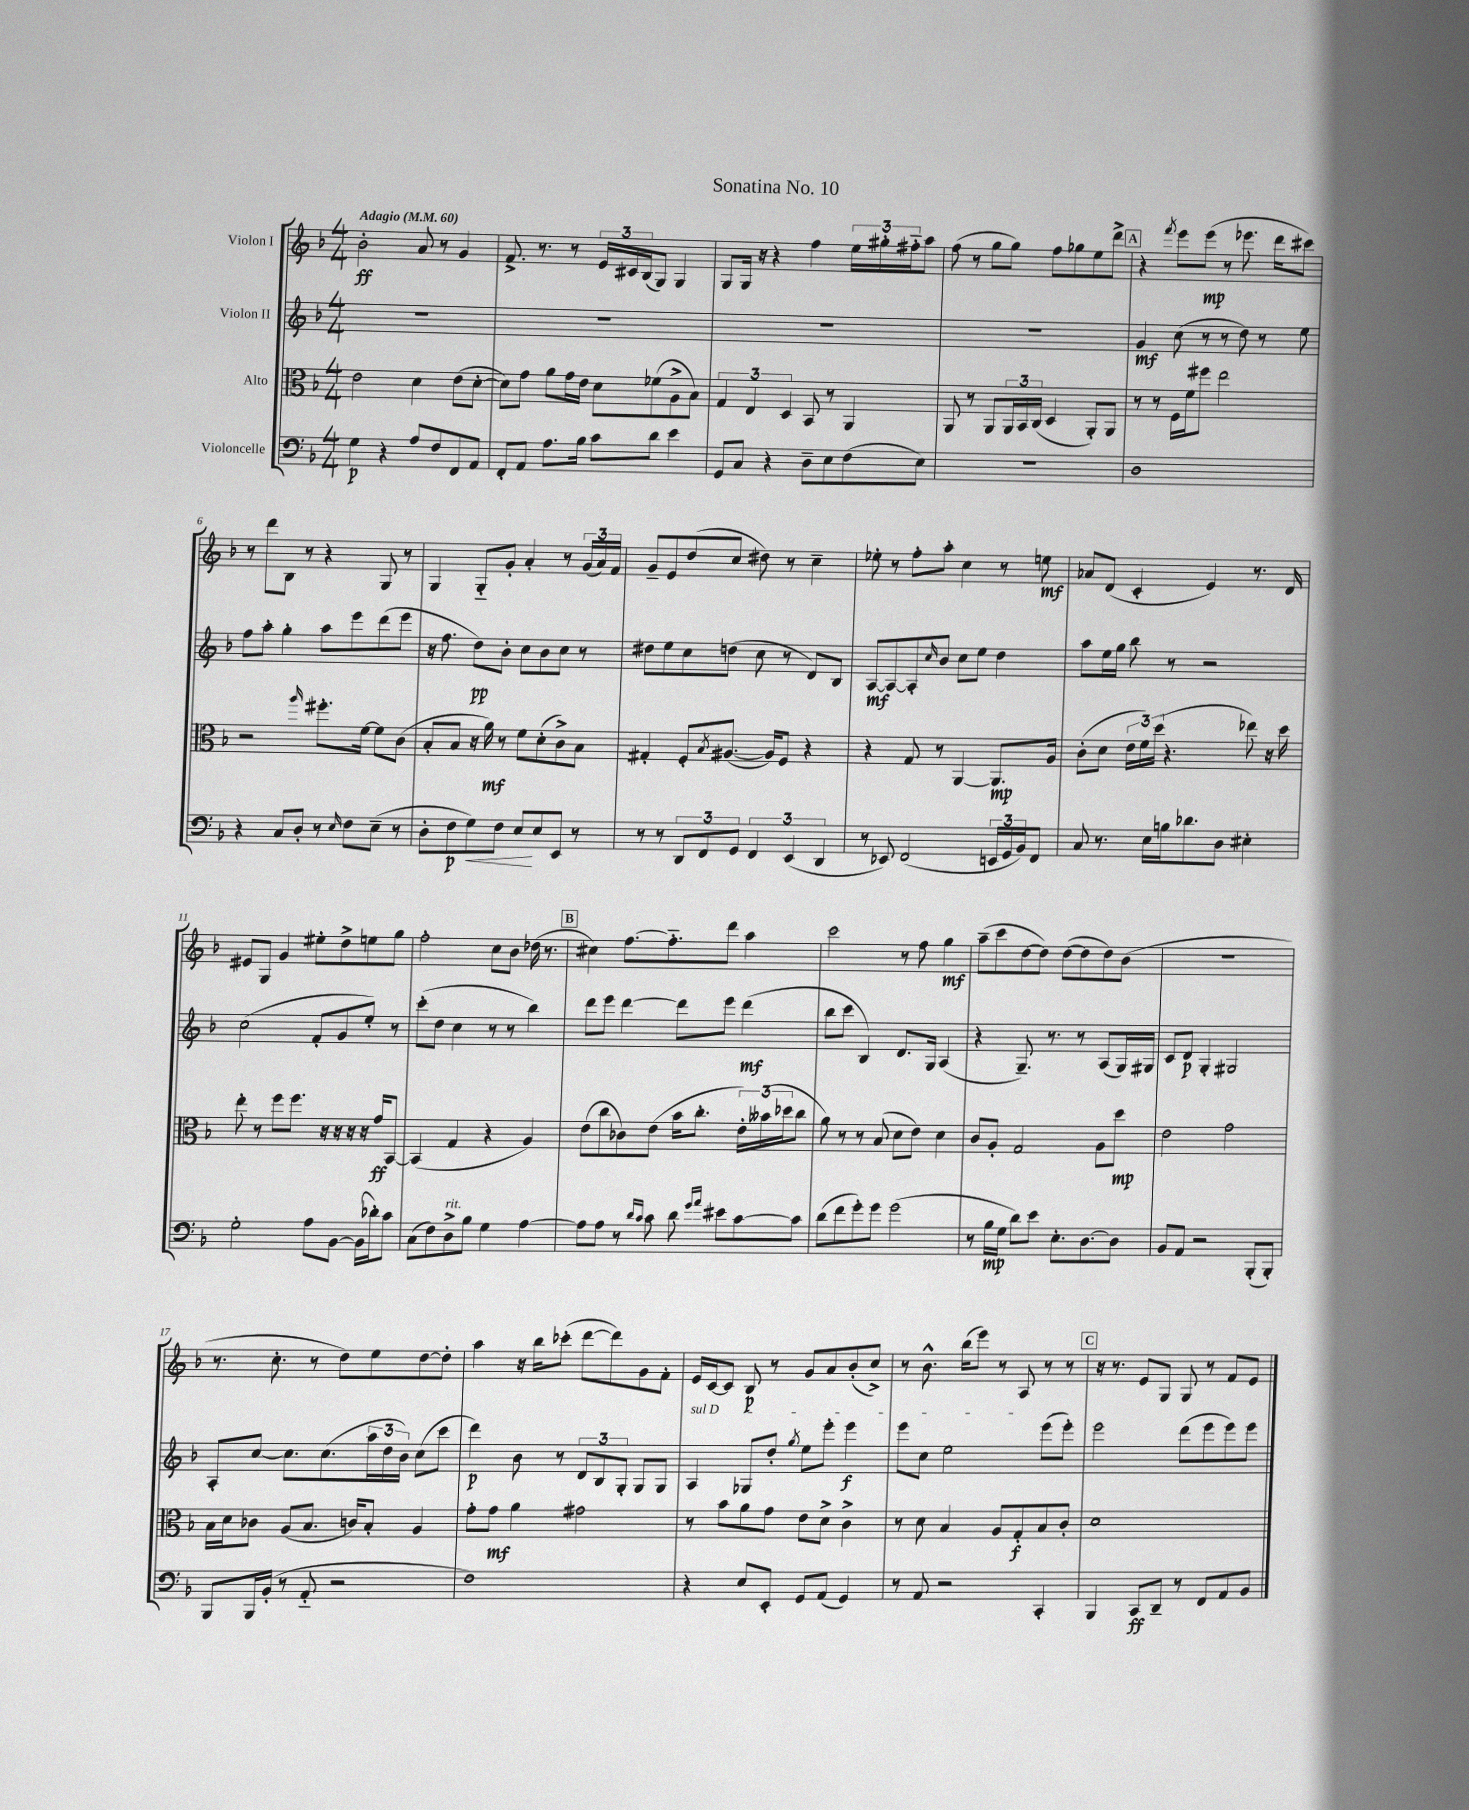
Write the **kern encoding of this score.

**kern	**dynam	**kern	**dynam	**kern	**dynam	**kern	**dynam
*part4	*part4	*part3	*part3	*part2	*part2	*part1	*part1
*staff4	*staff4	*staff3	*staff3	*staff2	*staff2	*staff1	*staff1
*I"Violoncelle	*	*I"Alto	*	*I"Violon II	*	*I"Violon I	*
*clefF4	*	*clefC3	*	*clefG2	*	*clefG2	*
*k[b-]	*	*k[b-]	*	*k[b-]	*	*k[b-]	*
*M4/4	*	*M4/4	*	*M4/4	*	*M4/4	*
*MM60	*	*MM60	*	*MM60	*	*MM60	*
=1	=1	=1	=1	=1	=1	=1	=1
!	!	!	!	!	!	!LO:TX:a:B:t=Adagio	!
4G\	p	2e\	.	1r	.	2b-'\	ff
4r	.	.	.	.	.	.	.
8A/L	.	4d\	.	.	.	8a/	.
8F/	.	.	.	.	.	8r	.
8FF/	.	(8e\L	.	.	.	4g/	.
8AA/J	.	[8d'\J	.	.	.	.	.
=2	=2	=2	=2	=2	=2	=2	=2
8FF'/L	.	8d\L])	.	1r	.	8.f^/	.
8AA/J	.	8g\J	.	.	.	.	.
.	.	.	.	.	.	8.r	.
8.A\L	.	8a\L	.	.	.	.	.
.	.	16g\L	.	.	.	8r	.
16B-\Jk	.	16e\JJ	.	.	.	.	.
8c\L	.	8d\L	.	.	.	24e/LL	.
.	.	.	.	.	.	24c#X/	.
.	.	.	.	.	.	(24B-/J	.
8d\J	.	(8f-X\	.	.	.	8G/J)	.
4e\	.	8A^\	.	.	.	4G/	.
.	.	8B-\J)	.	.	.	.	.
=3	=3	=3	=3	=3	=3	=3	=3
8GG/L	.	6G/	.	1r	.	8G/L	.
8C/J	.	.	.	.	.	16G/Jk	.
.	.	6E/	.	.	.	.	.
.	.	.	.	.	.	16r	.
4r	.	.	.	.	.	4r	.
.	.	6D/	.	.	.	.	.
8D~\L	.	8BB-/	.	.	.	4ff\	.
8E\	.	8r	.	.	.	.	.
(8F\	.	4AA/	.	.	.	24ee\LL	.
.	.	.	.	.	.	24gg#X'\	.
.	.	.	.	.	.	24ff#X\J	.
8E\J)	.	.	.	.	.	8aa\J	.
=4	=4	=4	=4	=4	=4	=4	=4
1r	.	8AA/	.	1r	.	(8ff\	.
.	.	8r	.	.	.	8r	.
.	.	8AA/L	.	.	.	8gg\L	.
.	.	24AA/L	.	.	.	8gg\J)	.
.	.	24BB-/	.	.	.	.	.
.	.	(24C/JJ	.	.	.	.	.
.	.	4D/	.	.	.	8ff\L	.
.	.	.	.	.	.	8gg-X\	.
.	.	8AA'/L)	.	.	.	8ee\	.
.	.	8AA/J	.	.	.	8ddd^\J	.
!!LO:REH:place=s1:t=A
=5	=5	=5	=5	=5	=5	=5	=5
1D	.	8r	.	4g/	mf	4r	.
.	.	8r	.	.	.	.	.
.	.	.	.	.	.	8qfff/	.
.	.	16F\LL	.	(8cc\	.	8eee\L	.
.	.	16f\J	.	.	.	.	.
.	.	8ff#X\J	.	8r	.	(8eee\J	mp
.	.	2ee\	.	8r	.	8r	.
.	.	.	.	8dd\)	.	8.eee-X\	.
.	.	.	.	8r	.	.	.
.	.	.	.	.	.	16ddd\KL	.
.	.	.	.	8ee\	.	8ccc#X\J)	.
!!LO:LB:g=z
=6	=6	=6	=6	=6	=6	=6	=6
4r	.	2r	.	8ff\L	.	8r	.
.	.	.	.	8aa'\J	.	8ddd\L	.
8C/L	.	.	.	4gg'\	.	8B-\J	.
8D'/J	.	.	.	.	.	8r	.
.	.	16qqaa/	.	.	.	.	.
8r	.	8.ff#X'\L	.	8aa\L	.	4r	.
16qqE/	.	.	.	.	.	.	.
8F\L	.	.	.	8eee\	.	.	.
.	.	[16f\Jk	.	.	.	.	.
(8E~\J	.	8f\L]	.	(8ddd\	.	8G/	.
8r	.	(8c\J	.	8eee\J	.	8r	.
=7	=7	=7	=7	=7	=7	=7	=7
8D'\L	.	8B-'/L	.	16r	.	4G/	.
.	.	.	.	8.ff\	.	.	.
8F\	p	8B-/J	.	.	.	.	.
!	!LO:HP:b	!	!	!	!	!	!
8G\)	<	16r	.	8dd\L)	pp	8G/L	.
.	.	16a\)	mf	.	.	.	.
8F\J	.	8r	.	8b-'\J	.	8g'/J	.
8E/L	.	8f\L	.	8cc\L	.	4a'/	.
8E/	[	(8d'\	.	8b-\	.	.	.
8EE/J	.	8c^\)	.	8cc\J	.	8r	.
8r	.	8B-\J	.	8r	.	(24g/LL	.
.	.	.	.	.	.	24a/)	.
.	.	.	.	.	.	24f/JJ	.
=8	=8	=8	=8	=8	=8	=8	=8
8r	.	4G#X'/	.	8dd#X\L	.	8g~/L	.
8r	.	.	.	8ee\	.	8e/	.
12DD/L	.	8F'/L	.	8cc\	.	(8dd/	.
12FF/	.	.	.	.	.	.	.
.	.	8qB-/	.	.	.	.	.
.	.	([8.A#X/J	.	(8ddn\J	.	8cc/J	.
12GG/J	.	.	.	.	.	.	.
6FF/	.	.	.	8cc\	.	8dd#X\)	.
.	.	16A#/KL])	.	.	.	.	.
.	.	8F/J	.	8r	.	8r	.
(6EE/	.	.	.	.	.	.	.
.	.	4r	.	8d/L)	.	4cc~\	.
6DD/	.	.	.	.	.	.	.
.	.	.	.	8B-/J	.	.	.
=9	=9	=9	=9	=9	=9	=9	=9
8r	.	4r	.	[8A/L	mf	8ee-X'\	.
8EE-X/)	.	.	.	8A/_	.	8r	.
(2FF/	.	8G/	.	8A'/]	.	8ff'\L	.
.	.	.	.	16qqcc/	.	.	.
.	.	8r	.	8b-/J	.	8aa'\J	.
.	.	[4AA/	.	8cc\L	.	4cc\	.
.	.	.	.	8ee\J	.	.	.
24EEn/LL	.	8.AA/L]	mp	4dd\	.	8r	.
24GG/	.	.	.	.	.	.	.
24BB-/J)	.	.	.	.	.	.	.
8FF/J	.	.	.	.	.	8een\	mf
.	.	16A/Jk	.	.	.	.	.
=10	=10	=10	=10	=10	=10	=10	=10
8C/	.	(8c'\L	.	8aa\L	.	8a-X/L	.
8.r	.	8d\J	.	16ee\L	.	(8d/J	.
.	.	.	.	16gg\JJ	.	.	.
.	.	24e\LL	.	8bb-\	.	4c'/	.
.	.	24f\)	.	.	.	.	.
16E\LL	.	.	.	.	.	.	.
.	.	(24dd\JJ	.	.	.	.	.
16Bn\J	.	4.r	.	8r	.	.	.
8.d-X\	.	.	.	.	.	.	.
.	.	.	.	2r	.	4e/)	.
8D\J	.	.	.	.	.	.	.
4E#X'\	.	8ee-X\)	.	.	.	8.r	.
.	.	16r	.	.	.	.	.
.	.	16dd\	.	.	.	16d/	.
!!LO:LB:g=z
=11	=11	=11	=11	=11	=11	=11	=11
2G'\	.	8ee'\	.	(2cc\	.	8e#X/L	.
.	.	8r	.	.	.	8G/J	.
.	.	8ff\L	.	.	.	4g/	.
.	.	8.ff\J	.	.	.	.	.
8A\L	.	.	.	8f'/L	.	8ee#X'\L	.
.	.	16r	.	.	.	.	.
[8BB-\J	.	16r	.	8g/	.	8dd^\	.
.	.	16r	.	.	.	.	.
(16BB-\LL]	.	16r	.	8ee'/J)	.	8een\	.
16d-X'\J)	.	16g/KL	ff	.	.	.	.
8c\J	.	[8BB-/J	.	8r	.	8gg\J	.
=12	=12	=12	=12	=12	=12	=12	=12
(8C\L	.	(4BB-/]	.	(8ccc'\L	.	2ff'\	.
8F\)	.	.	.	8dd\J	.	.	.
!LO:TX:a:i:t=rit.	!	!	!	!	!	!	!
8D^\	.	4G/	.	4cc\	.	.	.
8B-\J	.	.	.	.	.	.	.
4G\	.	4r	.	8r	.	8cc\L	.
.	.	.	.	8r	.	8b-\J	.
[4A\	.	4A/)	.	4bb-\)	.	(16dd-X\	.
.	.	.	.	.	.	8.r	.
!!LO:REH:place=s1:t=B
=13	=13	=13	=13	=13	=13	=13	=13
8A\L]	.	(8e\L	.	8ddd\L	.	4cc#X\)	.
8A\J	.	8cc\	.	8eee\J	.	.	.
8r	.	8c-X\)	.	[4ddd\	.	[8.ff\L	.
16qqd/LL	.	.	.	.	.	.	.
16qqc/JJ	.	.	.	.	.	.	.
8c\	.	(8e\J	.	.	.	.	.
.	.	.	.	.	.	8.ff\]	.
8d\	.	16b-\KL	.	8ddd\L]	.	.	.
.	.	8.cc'\J	.	.	.	.	.
16qqg/LL	.	.	.	.	.	.	.
16qqa/JJ	.	.	.	.	.	.	.
8e#X\L	.	.	.	8eee\J	.	8ddd\J	.
[8c\	.	24e'\LL)	.	(4ddd\	mf	4aa\	.
.	.	(24b--X\	.	.	.	.	.
.	.	24dd-X\J	.	.	.	.	.
8c\J]	.	8cc\J	.	.	.	.	.
=14	=14	=14	=14	=14	=14	=14	=14
(8d\L	.	8a\)	.	8bb-\L	.	2ccc\	.
8f\	.	8r	.	8ccc\J	.	.	.
8g'\)	.	8r	.	4B-/)	.	.	.
8g\J	.	(8B-/	.	.	.	.	.
(2g\	.	8d\L	.	8.d/L	.	8r	.
.	.	8e\J)	.	.	.	8ff\	.
.	.	.	.	16G/Jk	.	.	.
.	.	4d\	.	(4A/	.	4gg\	mf
=15	=15	=15	=15	=15	=15	=15	=15
8r	.	8c/L	.	4r	.	(8aa~\L	.
16B-\LL	mp	8A'/J	.	.	.	8ccc\	.
16G\JJ	.	.	.	.	.	.	.
8d\L)	.	2G/	.	8.G~/)	.	[8dd\	.
8e\J	.	.	.	.	.	8dd\J])	.
.	.	.	.	8.r	.	.	.
8.E'\L	.	.	.	.	.	([8dd\L	.
.	.	.	.	8r	.	8dd\]	.
[8.D\	.	.	.	.	.	.	.
.	.	8A\L	.	(8A/L	.	8dd\)	.
8D\J]	.	8dd\J	mp	16G/L)	.	(8b-\J	.
.	.	.	.	16G#X/JJ	.	.	.
=16	=16	=16	=16	=16	=16	=16	=16
8BB-/L	.	2e\	.	8c/L	.	1r	.
8AA/J	.	.	.	8d/J	p	.	.
2r	.	.	.	4G'/	.	.	.
.	.	2g\	.	2G#X/	.	.	.
(8BBB-'/L	.	.	.	.	.	.	.
8BBB-'/J)	.	.	.	.	.	.	.
!!LO:LB:g=z
=17	=17	=17	=17	=17	=17	=17	=17
8BBB-/L	.	16B-\LL	.	8A'/L	.	8.r	.
.	.	16d\J	.	.	.	.	.
16BBB-/L	.	8c-X\J	.	[8cc/J	.	.	.
(16BB-'/JJ	.	.	.	.	.	8.cc'\	.
8r	.	(8A/L	.	8.cc\L]	.	.	.
8AA/	.	8.B-/J	.	.	.	8r	.
.	.	.	.	(8.cc\	.	.	.
2r	.	.	.	.	.	8dd\L)	.
.	.	16cn/KL)	.	.	.	.	.
.	.	8B-'/J	.	24aa\L	.	8ee\	.
.	.	.	.	24dd\	.	.	.
.	.	.	.	24b-\JJ)	.	.	.
.	.	4A/	.	(8cc\L	.	[8dd\	.
.	.	.	.	8ccc\J	.	8dd'\J]	.
=18	=18	=18	=18	=18	=18	=18	=18
1F)	.	8g'\L	.	4ddd\)	p	4aa\	.
.	.	8g\J	mf	.	.	.	.
.	.	4a\	.	8b-\	.	16r	.
.	.	.	.	.	.	16bb-\KL	.
.	.	.	.	8r	.	(8ccc-X'\J	.
.	.	2g#X\	.	12d/L	.	[8ddd\L	.
.	.	.	.	12B-/	.	.	.
.	.	.	.	.	.	8ddd\])	.
.	.	.	.	12G'/J	.	.	.
.	.	.	.	8G/L	.	8g\	.
.	.	.	.	8G/J	.	8f'\J	.
=19	=19	=19	=19	=19	=19	=19	=19
!	!	!	!	!LO:TX:a:i:t=sul D	!	!	!
4r	.	8r	.	4A/	.	16e/LL	.
.	.	.	.	.	.	[16c/J	.
.	.	8b-\L	.	.	.	8c/J]	.
8E/L	.	8a\	.	8G-X/L	.	8B-/	p
8EE'/J	.	8g\J	.	8dd'/J	.	8r	.
.	.	.	.	8qgg/	.	.	.
8GG/L	.	8e\L	.	8ee\L	.	8g/L	.
(8AA/J	.	8d^\J	.	8eee'\J	.	8a/	.
4GG/)	.	4c^\	.	4eee\	f	(8b-'/	.
.	.	.	.	.	.	8cc^/J)	.
=20	=20	=20	=20	=20	=20	=20	=20
8r	.	8r	.	8eee\L	.	8r	.
8AA/	.	8d\	.	8cc\J	.	8.b-^^\	.
2r	.	4B-/	.	2ee\	.	.	.
.	.	.	.	.	.	(16bb-\KL	.
.	.	.	.	.	.	8eee\J)	.
.	.	8A/L	.	.	.	8r	.
.	.	8G'/	f	.	.	8A/	.
4CC'/	.	8B-/	.	(8eee\L	.	8r	.
.	.	8c'/J	.	8eee'\J)	.	8r	.
!!LO:REH:place=s1:t=C
=21	=21	=21	=21	=21	=21	=21	=21
4BBB-/	.	1d	.	2eee\	.	16r	.
.	.	.	.	.	.	8.r	.
8CC/L	ff	.	.	.	.	8e/L	.
8DD~/J	.	.	.	.	.	8G/J	.
8r	.	.	.	(8ddd\L	.	8G/	.
8FF/L	.	.	.	8eee\	.	8r	.
8AA/	.	.	.	8eee\)	.	8f/L	.
8BB-/J	.	.	.	8eee\J	.	8e/J	.
==	==	==	==	==	==	==	==
*-	*-	*-	*-	*-	*-	*-	*-
